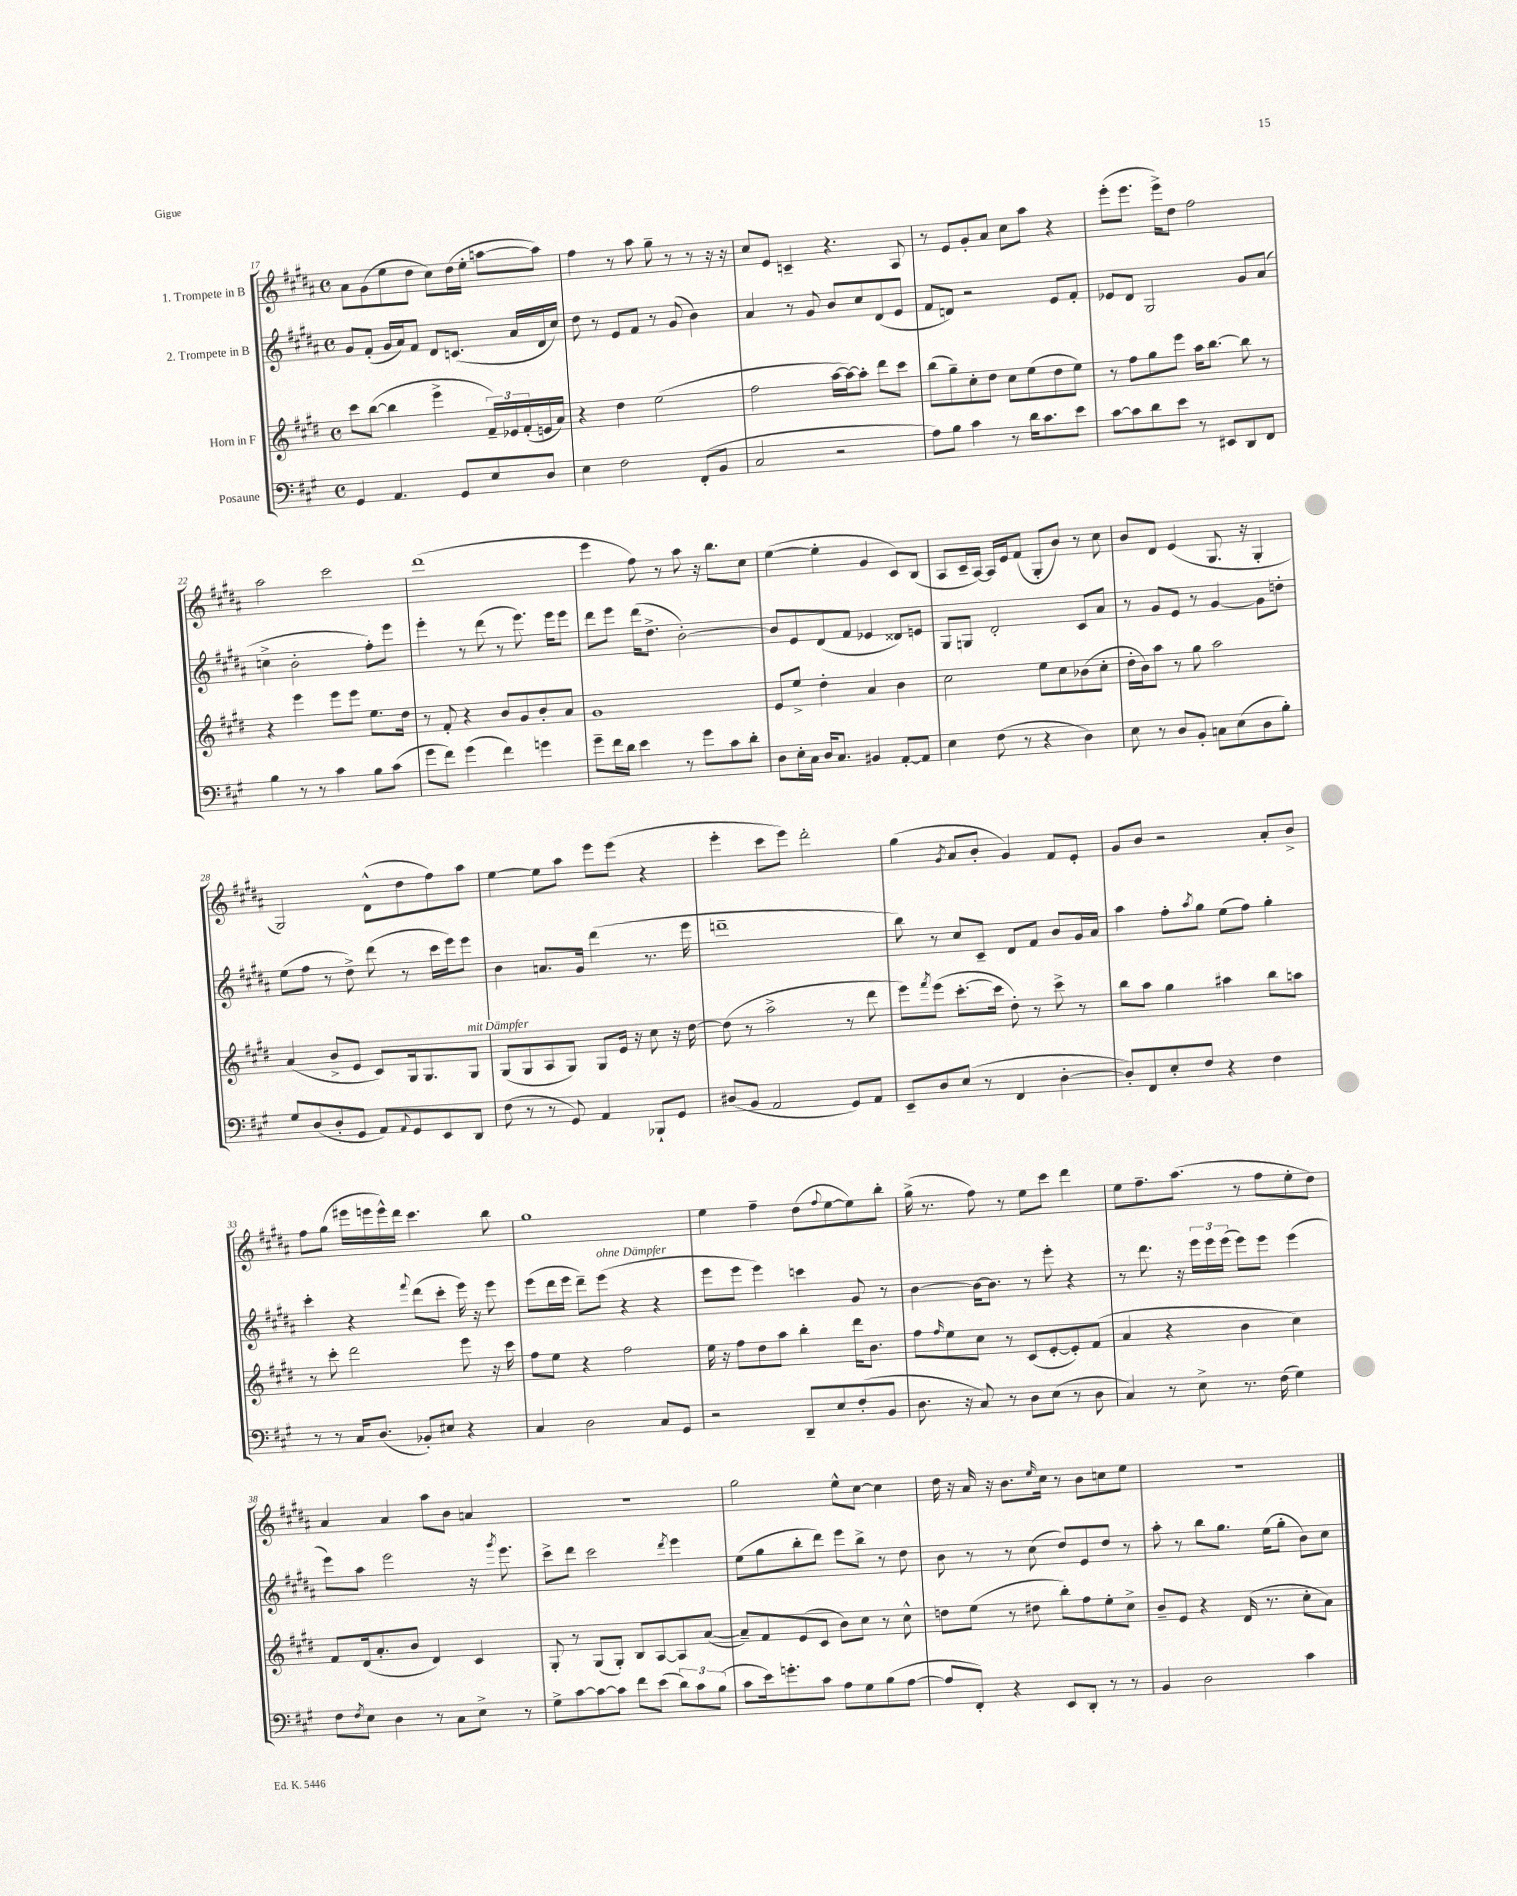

**kern	**kern	**kern	**kern
*part4	*part3	*part2	*part1
*staff4	*staff3	*staff2	*staff1
*I"Posaune	*I"Horn in F	*I"2. Trompete in B	*I"1. Trompete in B
*clefF4	*clefG2	*clefG2	*clefG2
*k[f#c#g#]	*k[f#c#g#d#]	*k[f#c#g#d#a#]	*k[f#c#g#d#a#]
*M4/4	*M4/4	*M4/4	*M4/4
*met(c)	*met(c)	*met(c)	*met(c)
=17	=17	=17	=17
4GG#/	8ccc#\L	8g#/L	8a#\L
.	([8bb\J	(8f#'/J	(8g#\
4.AA/	4bb\]	16g#/LL	8ee\
.	.	16a#/J)	.
.	.	8f#/J	8dd#\J
.	4eee^\	8d#/L	8cc#\L)
8GG#/L	.	(8.cn/J	(16dd#\L
.	.	.	16ee'\JJ
8E/	24f#~/LL)	.	[8aan\L
.	24e-X/	.	.
.	.	16a#/LL	.
.	(24f#'/	.	.
8D/J	16en/	16d#/	8aa\J])
.	16a/JJ)	16cc#/JJ)	.
=18	=18	=18	=18
4E\	4r	8dd#\	4ff#\
.	.	8r	.
2F#\	4dd#\	8e/L	8r
.	.	8f#/J	8aa#\
.	(2ee\	8r	8gg#~\
.	.	(8g#/	8r
(8FF#'/L	.	4b\)	8r
8BB/J	.	.	16r
.	.	.	16r
=19	=19	=19	=19
2C#/	2ff#\	4a#/	8cc#/L
.	.	.	8e/J
.	.	8r	4cn~/
.	.	8g#/	.
2r	[16aa\LL	8b/L	4.r
.	16aa\J_)	.	.
.	8aa'\J]	8cc#/	.
.	8ddd#\L	(8d#/	.
.	8ccc#\J	8e/J	8A#/
=20	=20	=20	=20
8A\L)	(8bb\L	8f#/L	8r
8B\J	8gg#~\)	8dn/J)	8e/L
4c#\	8cc#'\	2r	8g#'/
.	8dd#\J	.	8a#/J
8r	8cc#\L	.	8cc#\L
16d\KL	(8ee\	.	8aa#\J
8.c#\	.	.	.
.	8dd#\	8e/L	4r
8e\J	8ee\J)	8f#'/J	.
=21	=21	=21	=21
[8c#\L	8r	8e-X/L	(8eee'\L
8c#\]	8ff#\L	8d#/J	8.eee\J
8d\	8gg#\	2G#/	.
.	.	.	16eee^\KL)
8e\J	8eee\J	.	8dd#\J
8r	16aa\KL	.	2ff#\
.	[8.bb\J	.	.
8EE#X/L	.	.	.
8DD/	8bb\]	8g#/L	.
8FF#/J	8r	(8a#/J	.
!!LO:LB:g=z
=22	=22	=22	=22
4B\	4r	4ccn^\	2aa#\
8r	4eee\	2b'\	.
8r	.	.	.
4c#\	8eee\L	.	2ccc#\
.	8eee\J	.	.
8B\L	8.ee\L	8ff#'\L)	.
(8c#\J	.	8eee\J	.
.	16dd#\Jk	.	.
=23	=23	=23	=23
8g#\L	8r	4eee'\	(1ddd#
8f#\J)	8f#'/	.	.
(4g#\	4r	8r	.
.	.	(8ddd#\	.
4f#\)	8b/L	8r	.
.	8g#/	8.eee\)	.
4gn\	8b'/	.	.
.	.	16eee\KL	.
.	8a/J	8eee\J	.
=24	=24	=24	=24
8g#~\L	1g#	8ddd#\L	4eee\
16f#\L	.	8eee\J	.
16d\JJ	.	.	.
4e\	.	(16ddd#\KL	8ff#\)
.	.	8.dd#^\J	.
.	.	.	8r
8r	.	[2b'\)	8aa#\
8g#\L	.	.	16r
.	.	.	8.bb\L
8c#\	.	.	.
8d'\J	.	.	8cc#\J
=25	=25	=25	=25
8D\L	8e/L	8b/L]	([4ee\
16E'\L	8ee^/J	8e/	.
16C#\JJ	.	.	.
16D/KL	4dd#'\	(8d#/	4ee'\]
8.C#/J	.	.	.
.	.	8f#/J	.
4BB#X/	4a/	4e-X/	4g#/
[8AA'/L	4b\	8d##X/L)	8c#/L)
8AA/J]	.	8en/J	(8B/J
=26	=26	=26	=26
4E\	2cc#\	8G#/L	8A#/L
.	.	8Gn/J	16c#~/L
.	.	.	[16A#/JJ)
(8F#\	.	2d#'/	16A#/LL]
.	.	.	16e/J
8r	.	.	(8f#/J
4r	8ee\L	.	8G#'/L
.	8cc#\	.	8b/J)
4D\)	(8b-X\	8c#/L	8r
.	8cc#'\J	8a#/J	8cc#\
=27	=27	=27	=27
8E\	16dd#'\LL	8r	8b/L
.	16b\J)	.	.
8r	8aa\J	8g#/L	8d#/J
8D/L	8r	8e/J	(4e/
8BB'/J	8gg#\	8r	.
8Cn\L	2aa\	[4g#/	8.G#/
(8E\	.	.	.
.	.	.	16r
8D\	.	8g#\L]	4G#'/
8B'\J)	.	8ddn'\J	.
!!LO:LB:g=z
=28	=28	=28	=28
8G#/L	(4a/	(8ee\L	2G#/)
(8D/	.	8ff#\J	.
8D'/	8b^/L	8r	.
8GG#/J	8e/J	8dd#^\)	.
8AA/L)	8c#/L)	(8ddd#\	(8d#^^\L
8qqAA/	.	.	.
8GG#/	16G#/k	8r	8dd#\
.	8.G#/	.	.
8EE/	.	16ccc#\LL	8ff#\)
.	.	16eee\J)	.
!	!LO:TX:a:i:t=mit Dämpfer	!	!
8DD/J	8G#/J	8eee\J	8aa#\J
=29	=29	=29	=29
(8F#\	(8G#/L	4b\	[4ee\
8r	8G#/	.	.
8r	8A/	8.an/L	8ee\L]
8GG#/)	8G#/J)	.	8aa#\J
.	.	16g#/Jk	.
4AA/	8G#/L	(4ddd#\	8eee\L
.	16e/Jk	.	(8eee\J
.	16r	.	.
8BBB-X`/L	8cc#\	8.r	4r
8GG#/J	16r	.	.
.	[16dd#\	16eee\	.
=30	=30	=30	=30
(8D#X/L	(8dd#\]	1dddn~	4eee'\
8BB/J	8r	.	.
2AA/	2aa^\	.	8ccc#\L
.	.	.	8eee\J)
.	.	.	2ddd#'\
8GG#/L)	8r	.	.
8AA/J	8ddd#\	.	.
=31	=31	=31	=31
8EE~/L	8eee\L)	8bb\)	(4gg#\
.	8qfff#/	.	.
8D/	(8eee\J	8r	.
.	.	.	8qg#/
(8E/J	[8.ccc#'\L	8cc#/L	8a#/L
8r	.	8c#~/J	8b'/J
.	16ccc#\Jk]	.	.
4FF#/	8dd#'\)	8d#/L	4g#/)
.	8r	8f#/J	.
[4D'\	8ccc#^\	8b/L	8f#/L
.	8r	16g#/L	8e'/J
.	.	16a#/JJ	.
=32	=32	=32	=32
8D'/L])	8bb\L	4aa#\	8g#/L
8FF#/	8aa\J	.	8b/J
8E'/	4gg#\	8ff#'\L	2r
.	.	8qaa#/	.
8F#/J	.	8gg#\J	.
4r	4aa#X\	(8ee\L	.
.	.	8ff#\J)	.
4F#\	8bb\L	4gg#'\	8a#'/L
.	8aan\J	.	8b^/J
!!LO:LB:g=z
=33	=33	=33	=33
8r	8r	4ccc#'\	8ff#\L
8r	8ccc#'\	.	(8gg#\J
16C#/KL	2ddd#\	4r	16eee#X\LL
(8.D/J	.	.	16eeen\
.	.	.	16eee^^\)
.	.	.	16ddd#\JJ
.	.	8qqfff#/	.
8BB-X'/L)	.	(8ddd#\L	4.ccc#\
8E#X/J	.	8ccc#'\J	.
4r	8eee\	16eee\)	.
.	.	16r	.
.	16r	8eee\	8bb\
.	16ccc#\	.	.
=34	=34	=34	=34
4C#/	8ff#\L	(8eee\L	1gg#
.	8ee\J	16ddd#\L	.
.	.	16eee\JJ	.
2D\	4r	8ddd#~\L)	.
!	!	!LO:TX:a:i:t=ohne Dämpfer	!
.	.	(8eee\J	.
.	2ff#\	4r	.
8C#/L	.	4r	.
8GG#/J	.	.	.
=35	=35	=35	=35
2r	16ee\	8eee\L	4ee\
.	16r	.	.
.	8ff#\L	8eee\J	.
.	8dd#\	4eee\)	4ff#~\
.	8aa\J	.	.
8DD~/L	4bb'\	4cccn\	(8dd#\L
.	.	.	8qqff#/
8E/	.	.	[8ee\
(8F#'/	16ddd#\KL	8g#/	8ee\])
.	8.b\J	.	.
8BB/J	.	8r	8bb'\J
=36	=36	=36	=36
8.D\	8ff#\L	[4b\	(16gg#^\
.	.	.	8.r
.	16qqff#/	.	.
.	8ee\	.	.
16r	.	.	.
8C#/)	8cc#\J	16b\KL_	8ff#\)
.	.	8.b\J]	.
8r	8r	.	8r
8D\L	(8c#/L	8r	8ee\L
(8E\J	[8e'/	8eee'\	8ccc#\J
8r	8e'/])	4r	4ddd#\
8D\	(8f#/J	.	.
=37	=37	=37	=37
4C#/)	4a/	8r	8ee\L
.	.	8.ddd#\	8.ff#~\
8r	4r	.	.
.	.	16r	(8.aa#\J
8E^\	.	24eee\LL	.
.	.	24eee\	.
.	.	(24eee\JJ	.
8.r	4b\	8eee\L)	8r
.	.	8eee\J	8ff#\L
(16F#\	.	.	.
4G#\)	4cc#\)	(4eee\	8ee'\
.	.	.	8dd#\J)
!!LO:LB:g=z
=38	=38	=38	=38
8F#\L	8f#/L	8eee\L)	4a#/
8qF#/	.	.	.
8E\J	(16d#/k	8aa#\J	.
.	8.a'/	.	.
4D\	.	2eee\	4a#/
.	8b/J	.	.
8r	4d#/)	.	8aa#\L
8C#\L	.	.	8b\J
8E^\J	4c#/	16r	4an/
.	.	8qggg#/	.
.	.	8.eee\	.
8r	.	.	.
=39	=39	=39	=39
8G#^\L	8G#'/	8ccc#^\L	1r
[8c#\	8r	8ddd#\J	.
8c#\_	(8G#/L	2ccc#\	.
8c#\J]	8G#'/J)	.	.
8f#\L	8B/L	.	.
(8e\J	[8A/	.	.
.	.	8qddd#/	.
12d\L)	8A/]	4eee\	.
12c#\	.	.	.
.	([8a/J	.	.
(12B\J	.	.	.
=40	=40	=40	=40
8c#\L	8a~/L])	(8ee\L	2gg#\
16e\k)	8f#/	8gg#\	.
8.gn'\	.	.	.
.	(8e/	8bb'\	.
8c#\J	8c#/J	8ddd#\J)	.
8A\L	8b\L)	8eee\L	8ee^^\L
8G#\	8cc#\J	8bb^\J	[8cc#\J
(8B\	8r	8r	4cc#\]
[8A\J	8cc#^^\	8dd#\	.
=41	=41	=41	=41
8A/L]	8ddn\L	8b\	16dd#\
.	.	.	16r
8FF#'/J)	(8ee\J	8r	16a#/
.	.	.	16r
4r	8r	8r	8.b\L
.	8dd#X\	(8cc#\	.
.	.	.	16qqee/
.	.	.	16cc#\Jk
8EE/L	8bb'\L)	8dd#/L)	8r
8DD'/J	8ff#\	8e/	8b\L
8r	8ee'\	8dd#/J	8ccn\
8r	8cc#^\J	8r	8ee\J
=42	=42	=42	=42
4BB/	8b~/L	8aa#'\	1r
.	8e/J	8r	.
2D\	4r	8bb\L	.
.	.	8.gg#\J	.
.	(16d#/	.	.
.	8.r	(16ee\KL	.
.	.	8gg#'\J	.
4c#\	8cc#'\L	8b\L)	.
.	8a\J)	8cc#\J	.
==	==	==	==
*-	*-	*-	*-
